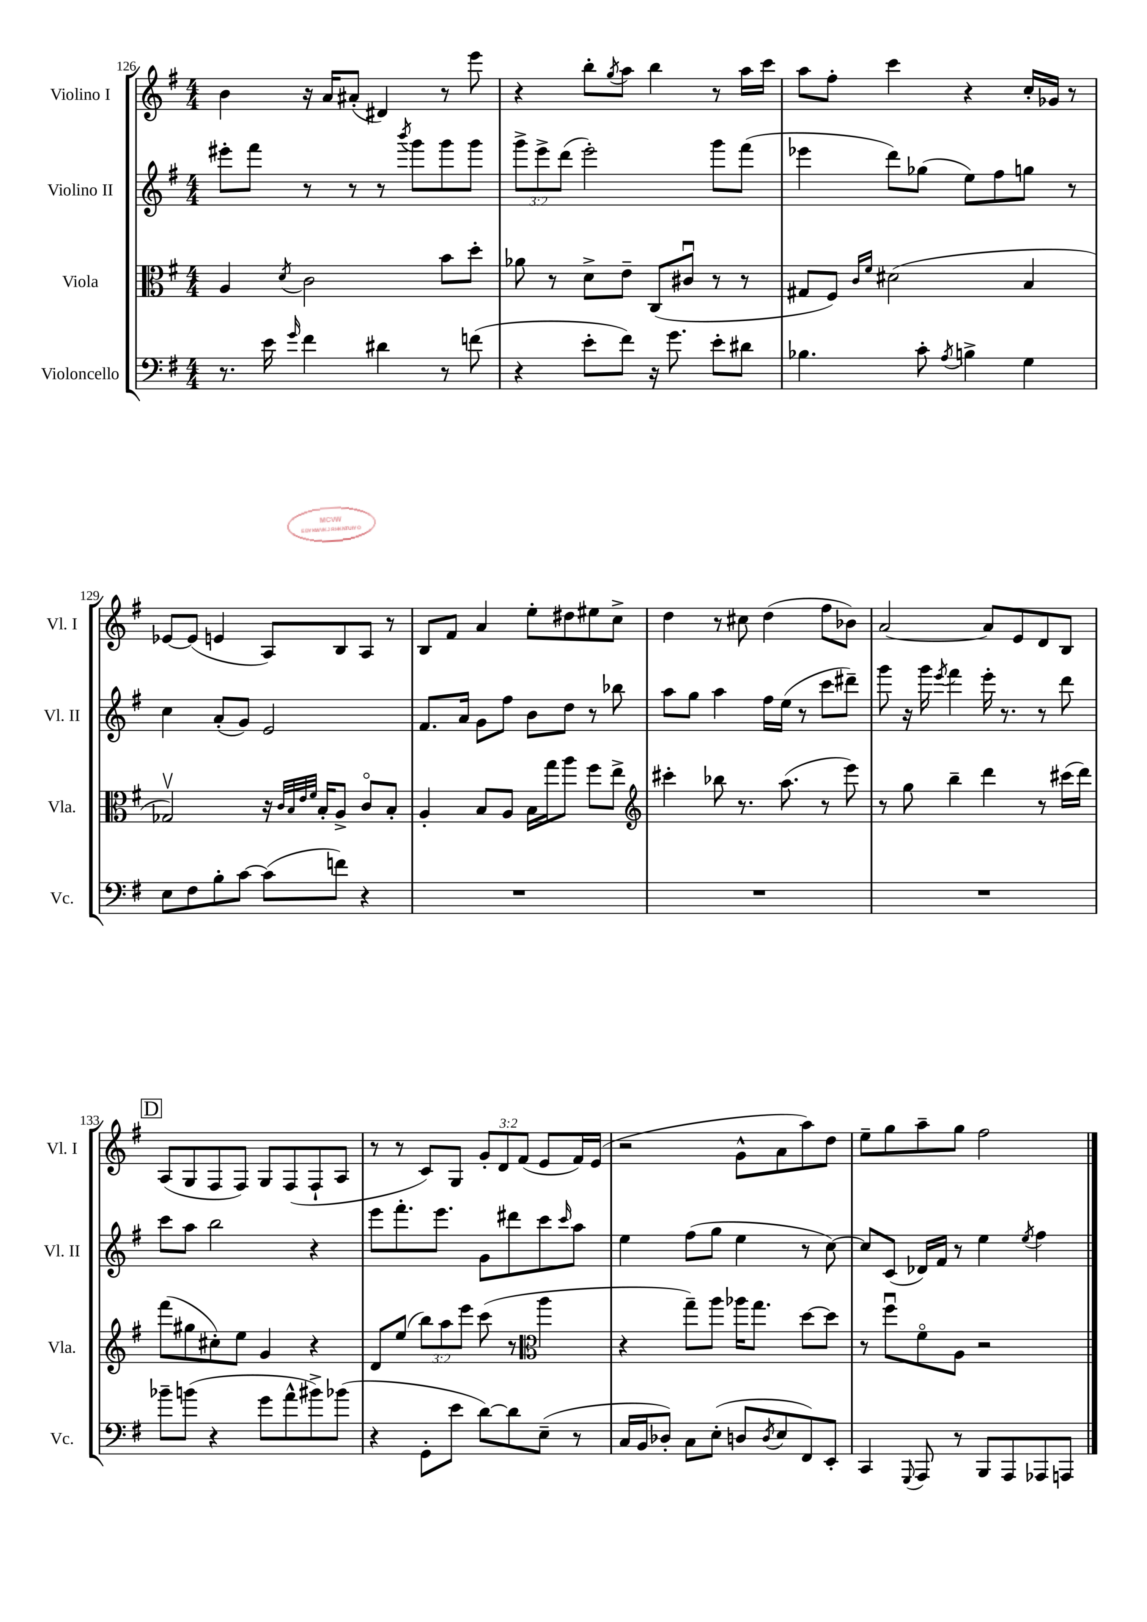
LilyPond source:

<<
\new StaffGroup <<
\new Staff = "s0" \with { instrumentName = "Violino I" shortInstrumentName = "Vl. I" } {
    \clef treble \key g \major \numericTimeSignature \time 4/4 \override Staff.TupletNumber.text = #tuplet-number::calc-fraction-text
    b'4 r16 a'16 ais'8-.( dis'4) r8 e'''8 |
    r4 b''8-. \acciaccatura { g''8 } a''8 b''4 r8 a''16 c'''16 |
    a''8 fis''8-. c'''4 r4 c''16-. ges'16 r8 |
    ees'8~ ees'8( e'4 a8) b8 a8 r8 |
    b8 fis'8 a'4 e''8-. dis''8 eis''8 c''8-> |
    d''4 r8 cis''8 d''4( fis''8 bes'8) |
    a'2~ a'8 e'8 d'8 b8 |
    \mark \markup { \box "D" } a8( g8 fis8 fis8) g8 fis8( fis8-! a8 |
    r8 r8 c'8) g8 \tuplet 3/2 { g'8-. d'8 fis'8( } e'8 fis'16) e'16( |
    r2 g'8-^ a'8 a''8) d''8 |
    e''8-- g''8 a''8-- g''8 fis''2 \bar "|." |
}
\new Staff = "s1" \with { instrumentName = "Violino II" shortInstrumentName = "Vl. II" } {
    \clef treble \key g \major \numericTimeSignature \time 4/4 \override Staff.TupletNumber.text = #tuplet-number::calc-fraction-text
    eis'''8-. fis'''8 r8 r8 r8 \acciaccatura { b'''8 } g'''8 g'''8 g'''8 |
    \tuplet 3/2 { g'''8-> e'''8-> d'''8( } e'''2-.) g'''8 fis'''8( |
    ees'''4 d'''8) ges''8( e''8) fis''8 g''8 r8 |
    c''4 a'8-.( g'8) e'2 |
    fis'8. a'16 g'8 fis''8 b'8 d''8 r8 bes''8 |
    a''8 g''8 a''4 fis''16 e''16( r8 c'''8 dis'''8--) |
    g'''8 r16 g'''16 \acciaccatura { e'''8 } fis'''4 e'''16-. r8. r8 d'''8 |
    \mark \markup { \box "D" } c'''8 a''8 b''2 r4 |
    e'''8 fis'''8.-. e'''8. g'8 dis'''8 c'''8 \grace { c'''16 } a''8 |
    e''4 fis''8( g''8 e''4 r8 c''8~) |
    c''8 c'8( des'16) fis'16 r8 e''4 \acciaccatura { e''8 } fis''4 \bar "|." |
}
\new Staff = "s2" \with { instrumentName = "Viola" shortInstrumentName = "Vla." } {
    \clef alto \key g \major \numericTimeSignature \time 4/4 \override Staff.TupletNumber.text = #tuplet-number::calc-fraction-text
    a4 \acciaccatura { d'8 } c'2 b'8 d''8-. |
    aes'8 r8 d'8-> e'8-- c8( cis'8\downbow r8 r8 |
    gis8 fis8) \grace { c'16 fis'16 } dis'2( b4 |
    ges2\upbow) r16 \grace { c'32 b32 e'32 fis'32 } b16-. a8-> c'8\flageolet b8-. |
    a4-. b8 a8 b16 g''16 a''8 fis''8 e''8-> |
    \clef treble cis'''4-. bes''8 r8. a''8.( r8 e'''8) |
    r8 g''8 b''4-- d'''4 r8 cis'''16( d'''16) |
    \mark \markup { \box "D" } fis'''8( gis''8 cis''8-.) e''8 g'4 r4 |
    d'8 e''8( \tuplet 3/2 { b''8) a''8 e'''8 } c'''8( r8 \clef alto a''4 |
    r4 g''8--) a''8 aes''16 g''8. d''8~ d''8 |
    r8 fis''8\downbow fis'8\flageolet a8 r2 \bar "|." |
}
\new Staff = "s3" \with { instrumentName = "Violoncello" shortInstrumentName = "Vc." } {
    \clef bass \key g \major \numericTimeSignature \time 4/4
    r8. e'16 \grace { g'16 } fis'4 dis'4 r8 f'8( |
    r4 e'8-. fis'8) r16 g'8. e'8-. dis'8 |
    bes4. c'8-. \acciaccatura { a8 } b4-> g4 |
    e8 fis8 b8-. c'8~ c'8( f'8) r4 |
    R1 |
    R1 |
    R1 |
    \mark \markup { \box "D" } bes'8-- b'8( r4 g'8 a'8-^ bis'8->) bes'8( |
    r4 g,8-. e'8 d'8~) d'8 e8--( r8 |
    c16 b,16 des8-.) c8 e8-.( d8 \acciaccatura { d8 } e8 fis,8) e,8-. |
    c,4 \appoggiatura { g,,8 } a,,8 r8 b,,8 a,,8 aes,,8 a,,8 \bar "|." |
}
>>
>>
\layout { \context { \Score currentBarNumber = #126 } }
